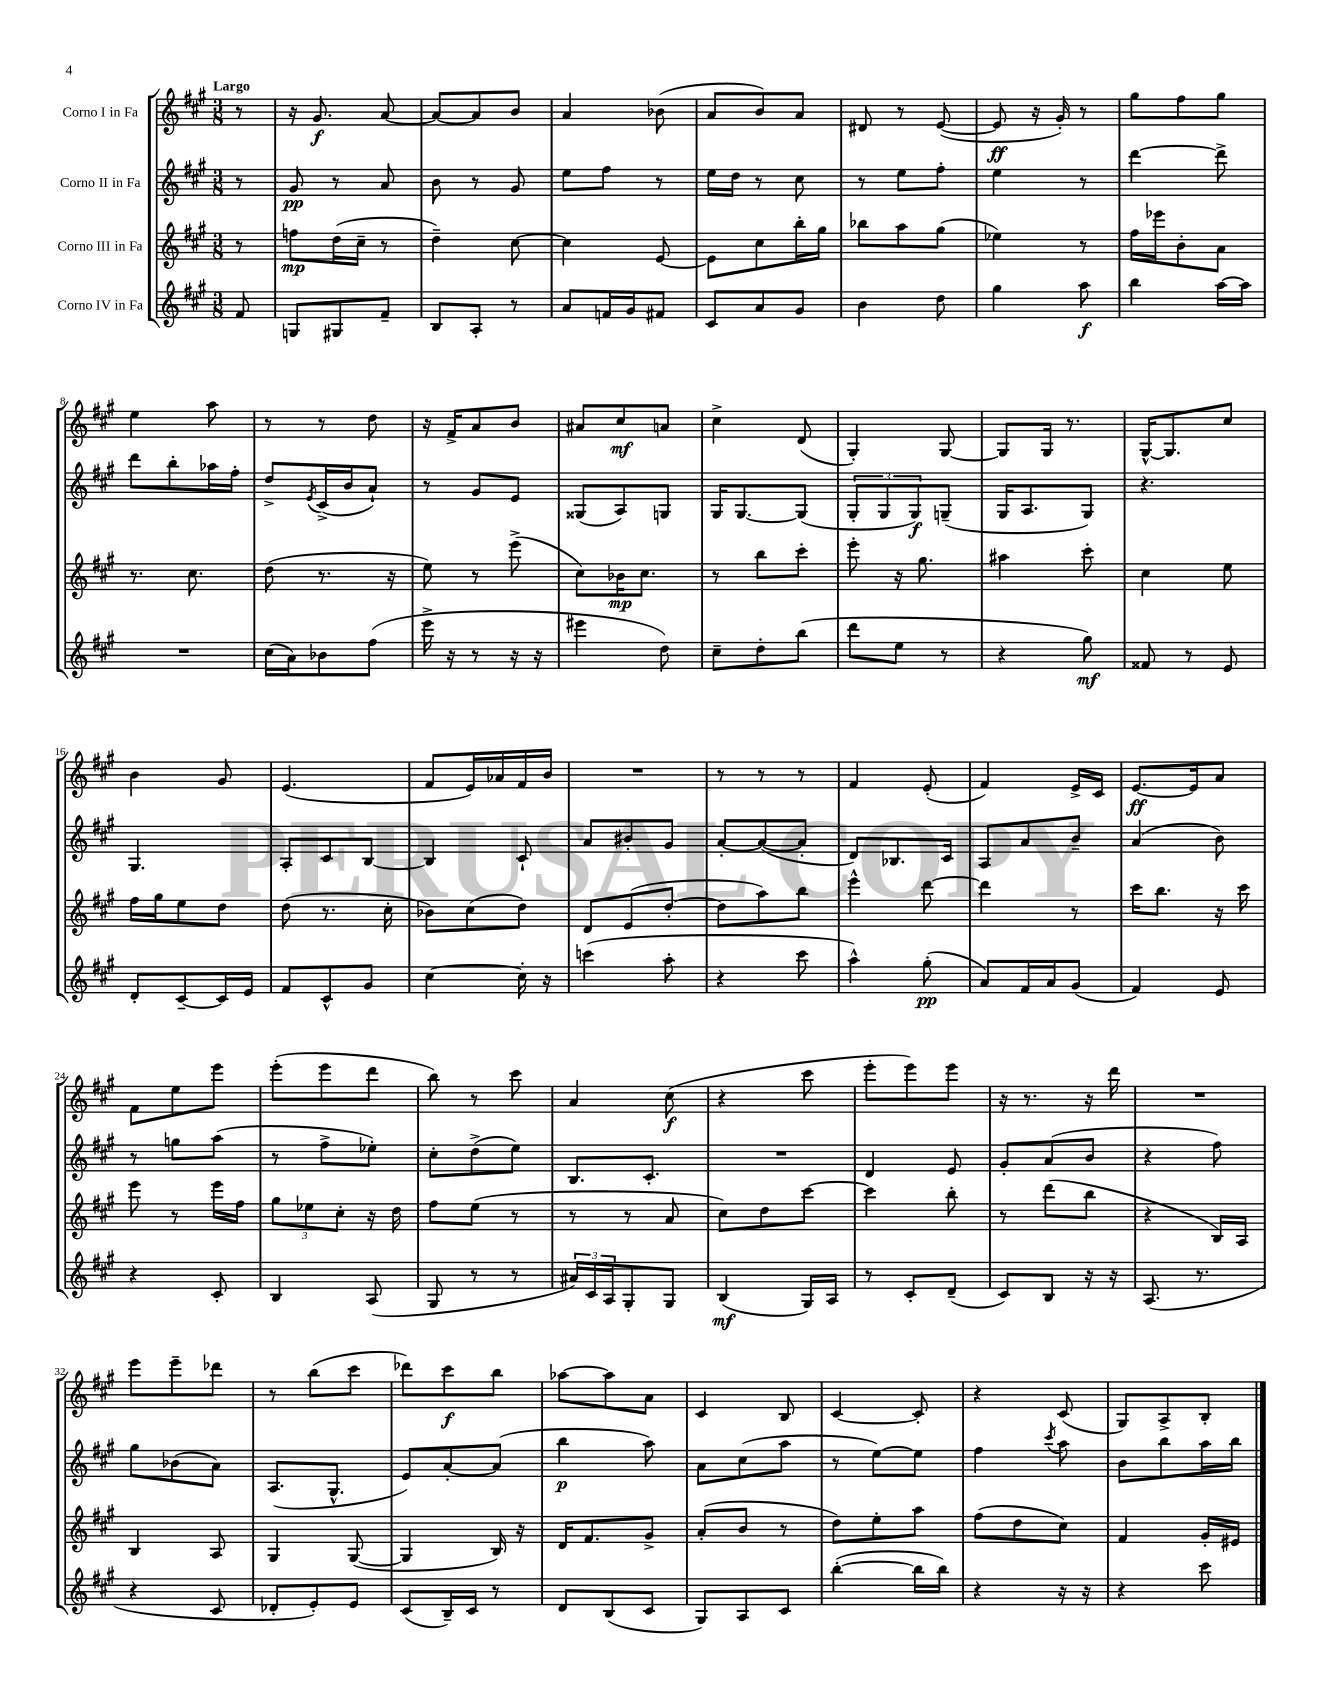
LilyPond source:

<<
\new StaffGroup <<
\new Staff = "s0" \with { instrumentName = "Corno I in Fa" } {
    \clef treble \key a \major \numericTimeSignature \time 3/8 \partial 8 \tempo "Largo"
    r8 |
    r16 gis'8.\f a'8~ |
    a'8~ a'8 b'8 |
    a'4 bes'8( |
    a'8 b'8) a'8 |
    dis'8 r8 e'8~( |
    e'8\ff r16 gis'16-.) r8 |
    gis''8 fis''8 gis''8 |
    e''4 a''8 |
    r8 r8 d''8 |
    r16 fis'16-> a'8 b'8 |
    ais'8 cis''8\mf a'8 |
    cis''4-> d'8( |
    gis4-.) gis8~ |
    gis8 gis16 r8. |
    gis16~-^ gis8. cis''8 |
    b'4 gis'8 |
    e'4.( |
    fis'8 e'16) aes'16 fis'16 b'16 |
    R4. |
    r8 r8 r8 |
    fis'4 e'8-.( |
    fis'4) e'16-> cis'16 |
    e'8.~\ff e'16 a'8 |
    fis'8 e''8 e'''8 |
    e'''8-.( e'''8 d'''8 |
    b''8) r8 cis'''8 |
    a'4 cis''8\f( |
    r4 cis'''8 |
    e'''8-. e'''8) e'''8 |
    r16 r8. r16 d'''16 |
    R4. |
    e'''8 e'''8-- des'''8 |
    r8 b''8( cis'''8 |
    des'''8) cis'''8\f b''8 |
    aes''8~ aes''8 a'8 |
    cis'4 b8 |
    cis'4~ cis'8-. |
    r4 cis'8( |
    gis8) a8-> b8-. \bar "|." |
}
\new Staff = "s1" \with { instrumentName = "Corno II in Fa" } {
    \clef treble \key a \major \numericTimeSignature \time 3/8 \partial 8
    r8 |
    gis'8\pp r8 a'8 |
    b'8 r8 gis'8 |
    e''8 fis''8 r8 |
    e''16 d''16 r8 cis''8 |
    r8 e''8 fis''8-. |
    e''4 r8 |
    d'''4~ d'''8-> |
    d'''8 b''8-. aes''16 fis''16-. |
    d''8-> \acciaccatura { e'8 } cis'16->( b'16 a'8-!) |
    r8 gis'8 e'8 |
    gisis8( a8) g8 |
    gis16 gis8.~ gis8( |
    \tuplet 3/2 { gis8-. gis8 gis8\f) } g8--( |
    gis16 a8. gis8) |
    r4. |
    gis4. |
    a8-. cis'8 b8~ |
    b4 cis'8-! |
    a'8 bis'8-. gis'8 |
    a'8~-. a'8~( a'8-. |
    d'8) bes8. cis'16 |
    a8 a'8 b'8-- |
    a'4( b'8) |
    r8 g''8 a''8( |
    r8 fis''8-> ees''8-.) |
    cis''8-. d''8->( e''8) |
    b8. cis'8.-. |
    R4. |
    d'4 e'8 |
    gis'8-. a'8( b'8 |
    r4 fis''8) |
    gis''8 bes'8( a'8) |
    a8.( gis8.-^ |
    e'8) a'8~-. a'8( |
    b''4\p a''8) |
    a'8 cis''8( a''8 |
    r8 e''8~) e''8 |
    fis''4 \acciaccatura { cis'''8 } a''8 |
    b'8 b''8 a''16 b''16 \bar "|." |
}
\new Staff = "s2" \with { instrumentName = "Corno III in Fa" } {
    \clef treble \key a \major \numericTimeSignature \time 3/8 \partial 8
    r8 |
    f''8\mp d''16( cis''16-- r8 |
    d''4--) cis''8~ |
    cis''4 e'8~ |
    e'8 cis''8 b''16-. gis''16 |
    bes''8 a''8 gis''8( |
    ees''4) r8 |
    fis''16 ees'''16 b'8-. a'8 |
    r8. cis''8. |
    d''8( r8. r16 |
    e''8) r8 e'''8->( |
    cis''8) bes'16\mp cis''8. |
    r8 b''8 cis'''8-. |
    e'''8-. r16 gis''8. |
    ais''4 cis'''8-. |
    cis''4 e''8 |
    fis''16 gis''16 e''8 d''8 |
    d''8( r8. cis''16-. |
    bes'8) cis''8( d''8) |
    d'8 e'8( d''8~-. |
    d''8 a''8) b''8 |
    e'''4-^ d'''8~ |
    d'''4 r8 |
    cis'''16 b''8. r16 cis'''16 |
    e'''8 r8 e'''16 fis''16 |
    \tuplet 3/2 { gis''8 ees''8 cis''8-. } r16 d''16 |
    fis''8 e''8( r8 |
    r8 r8 a'8 |
    cis''8) d''8 cis'''8~ |
    cis'''4 b''8-. |
    r8 d'''8( b''8 |
    r4 b16) a16 |
    b4 a8 |
    gis4 gis8~( |
    gis4 b16) r16 |
    d'16 fis'8. gis'8-> |
    a'8-.( b'8 r8 |
    d''8) e''8-. a''8 |
    fis''8( d''8 cis''8) |
    fis'4 gis'16-. eis'16 \bar "|." |
}
\new Staff = "s3" \with { instrumentName = "Corno IV in Fa" } {
    \clef treble \key a \major \numericTimeSignature \time 3/8 \partial 8
    fis'8 |
    g8 gis8 fis'8-- |
    b8 a8-. r8 |
    a'8 f'16 gis'16 fis'8 |
    cis'8 a'8 gis'8 |
    b'4 d''8 |
    gis''4 a''8\f |
    b''4 a''16~ a''16 |
    R4. |
    cis''16( a'16) bes'8 fis''8( |
    e'''16-> r16 r8 r16 r16 |
    eis'''4 d''8) |
    cis''8-- d''8-. b''8( |
    d'''8 e''8 r8 |
    r4 gis''8\mf) |
    fisis'8 r8 e'8 |
    d'8-. cis'8~-- cis'16 e'16 |
    fis'8 cis'8-^ gis'8 |
    cis''4~ cis''16-. r16 |
    c'''4( a''8-. |
    r4 cis'''8 |
    a''4-^) gis''8-.\pp( |
    a'8) fis'16 a'16 gis'8( |
    fis'4) e'8 |
    r4 cis'8-. |
    b4 a8( |
    gis8 r8 r8 |
    \tuplet 3/2 { ais'16) cis'16 a16 } gis8-. gis8 |
    b4\mf( gis16) a16 |
    r8 cis'8-. d'8--( |
    cis'8) b8 r16 r16 |
    a8.( r8. |
    r4 cis'8 |
    des'8-. e'8-.) e'8 |
    cis'8( b16--) cis'16 r8 |
    d'8 b8( cis'8 |
    gis8) a8 cis'8 |
    b''4~-.( b''16 b''16) |
    r4 r16 r16 |
    r4 cis'''8 \bar "|." |
}
>>
>>
